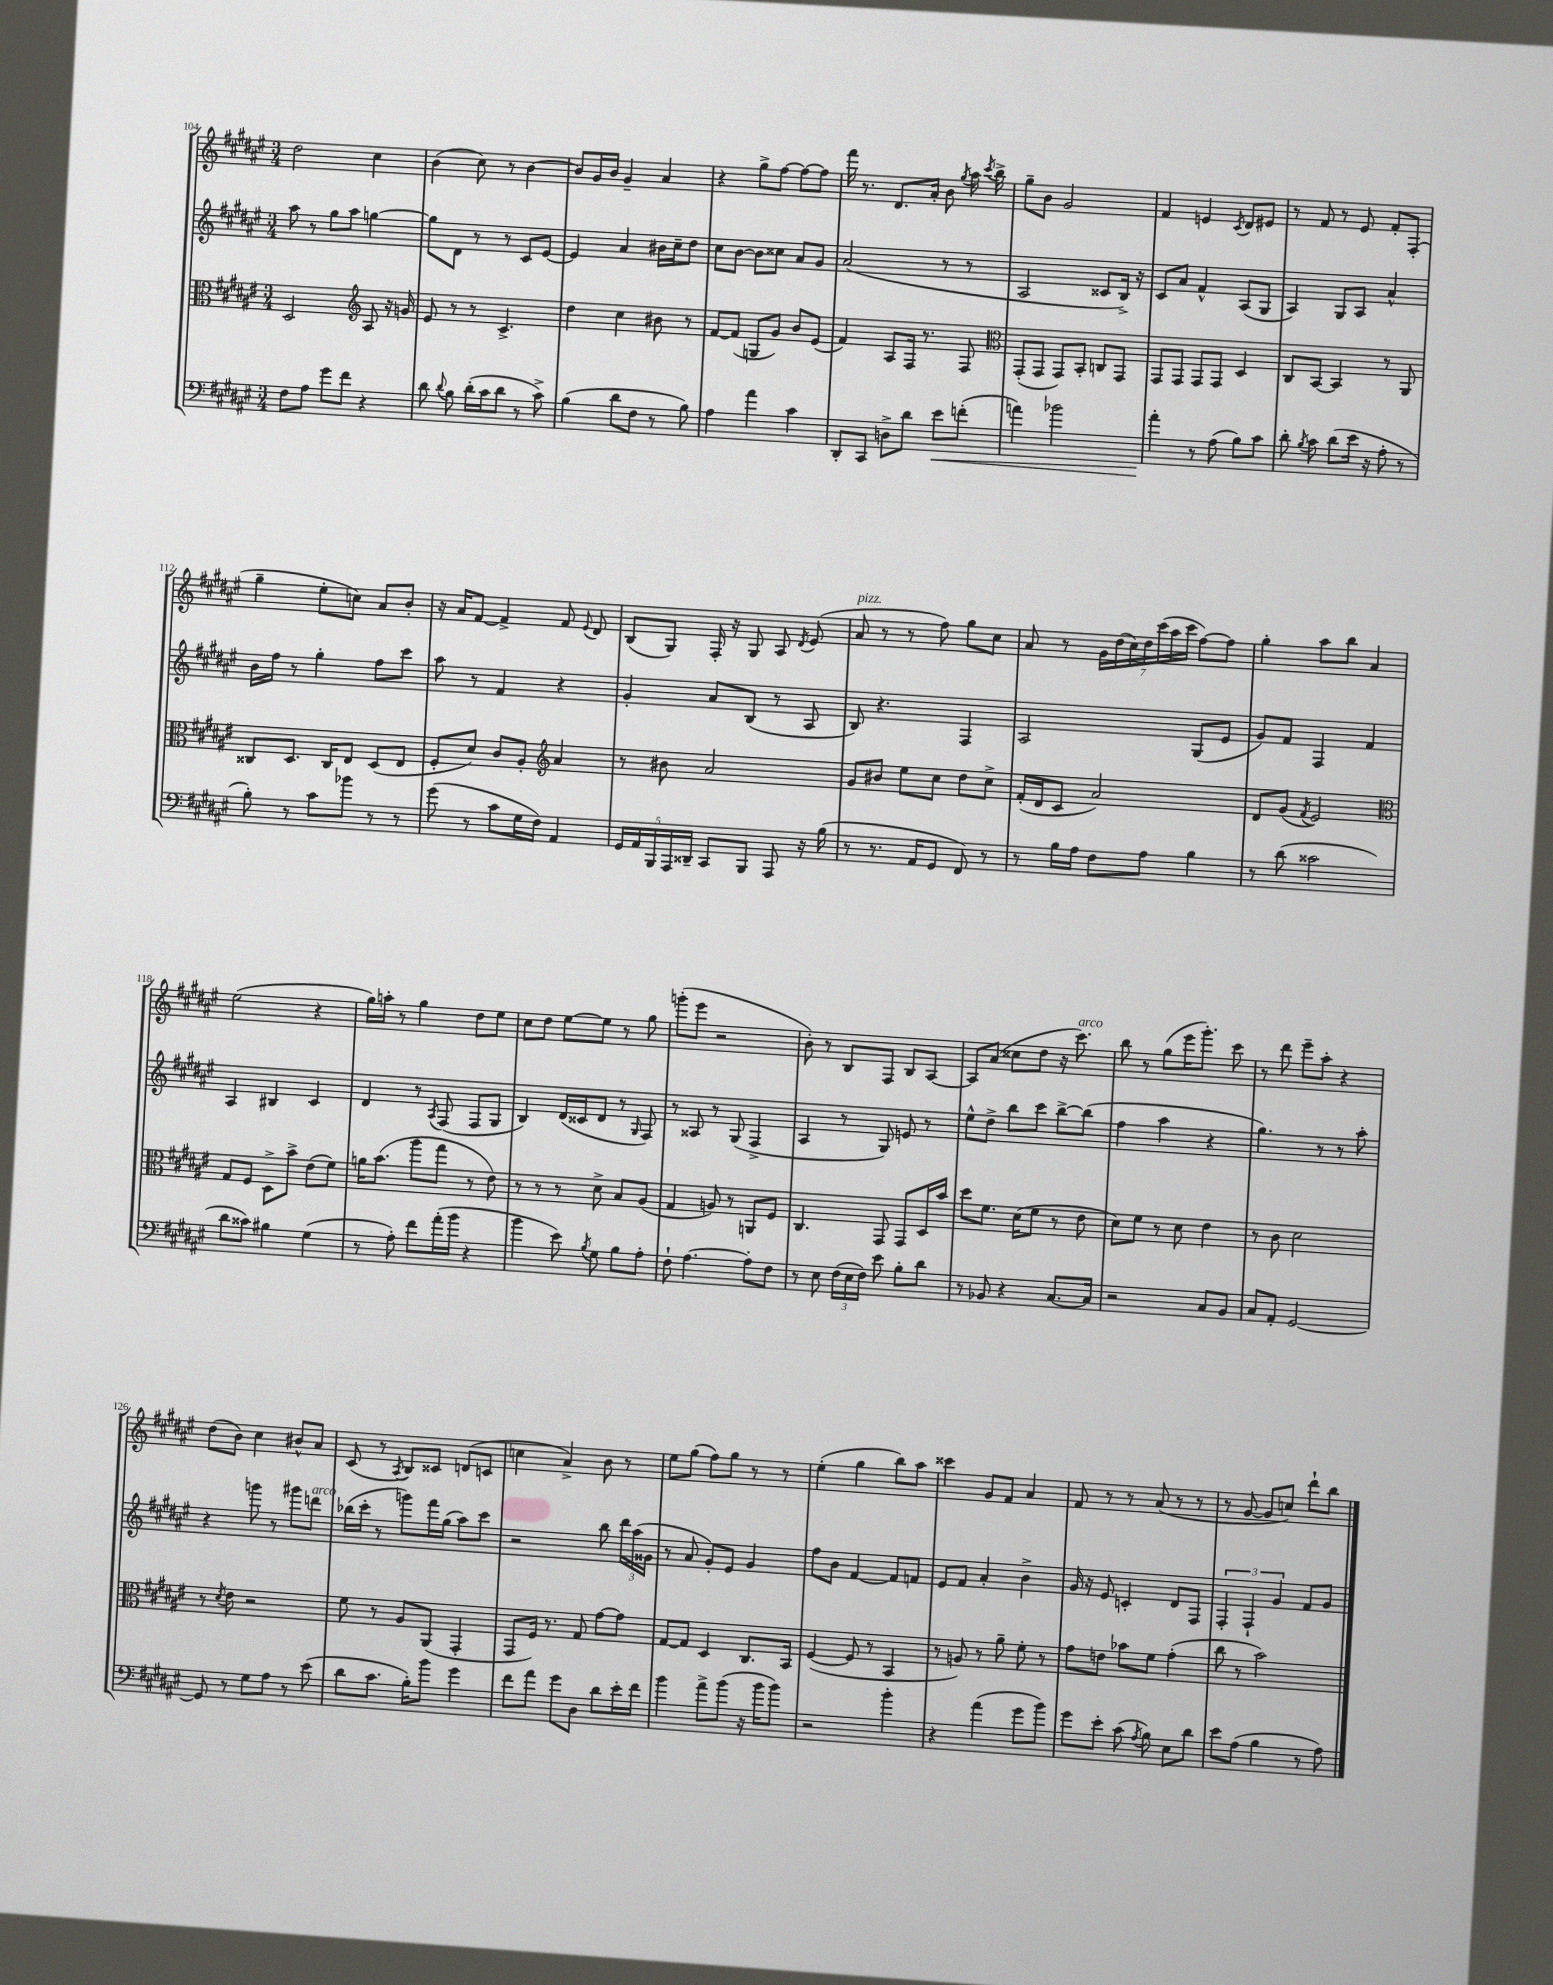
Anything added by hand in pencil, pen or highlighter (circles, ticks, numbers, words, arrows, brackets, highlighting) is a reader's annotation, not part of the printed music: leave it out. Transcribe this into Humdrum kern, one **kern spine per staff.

**kern	**kern	**kern	**kern
*staff4	*staff3	*staff2	*staff1
*clefF4	*clefC3	*clefG2	*clefG2
*k[f#c#g#d#a#e#]	*k[f#c#g#d#a#e#]	*k[f#c#g#d#a#e#]	*k[f#c#g#d#a#e#]
*M3/4	*M3/4	*M3/4	*M3/4
8F#	2D#	8aa#	2dd#
8A#	.	8r	.
8g#	.	8gg#	.
8f#	.	8aa#	.
*	*clefG2	*	*
4r	8A#	[4gg	4cc#
.	16r	.	.
.	16g	.	.
=	=	=	=
8d#	8e#	8gg]	(4b
8qqd#	.	.	.
8B	8r	8d#	.
(16d#'	8r	8r	8cc#)
16c#	.	.	.
8d#	4.c#^	8r	8r
8r	.	8c#	[4b
8c#^)	.	[8e#	.
=	=	=	=
(4B	4dd#	4e#]	8b]
.	.	.	16g#
.	.	.	16b
8d#	4cc#	4a#	4g#~
8F#	.	.	.
8r	8b#	16b#	4a#
.	.	16cc#~	.
8B)	8r	8dd#	.
=	=	=	=
4A#	[8f#	8cc#	4r
.	(8f#]	[8b	.
4a#	8G	8b]	8gg#^
.	8g#)	8cc##	[8ff#
4c#	8b	8a#	8ff#_
.	(8e#	8g#	8ff#]
=	=	=	=
8DD#'	4f#)	(2a#	16fff#
.	.	.	8.r
8CC#	.	.	.
8D^	8A#	.	8.d#
8d#	16F#	.	.
.	8.r	.	16a#'
8e#	.	8r	8b
.	.	.	8qgg#
(8f'	8F#	8r	16aa#
.	.	.	8qccc#
.	.	.	16bb^
=	=	=	=
*	*clefC3	*	*
4a)	(8GG#'	2A#	8gg#~
.	8GG#	.	8b
2b-	8GG#)	.	2g#
.	8BB'	.	.
.	8C	8c##	.
.	8GG#	16B^)	.
.	.	16r	.
=	=	=	=
4a#'	8GG#	8c#	4f#
.	8GG#	8a#	.
8r	8GG#	4f#^^	4e
(8A#	8GG#	.	.
.	.	.	8qc#
8B)	4D#	(8A#	8d#
8c#	.	8G#	8e#
=	=	=	=
8d#'	8C#	4A#)	8r
8qB	.	.	.
8c#	[8BB	.	8f#
(8d#	4BB]	8G#	8r
16e#	.	8A#	8e#
16r	.	.	.
8A#'	8r	4a#^^	8f#'
8r	8AA#	.	(8F#'
=	=	=	=
8B')	8C##	16b	4gg#~
.	.	16ff#	.
8r	8.D#	8r	.
8c#	.	4gg#'	8ee#'
.	16C##	.	.
8b-	8E#	.	8cc)
8r	(8D#	8ff#	8a#
8r	8E#	8ccc#	8b'
=	=	=	=
(8g#	8F#'	8aa#	16r
.	.	.	16a#
8r	8d#)	8r	[8f#
8c#	8c#	4f#	4f#^]
16G#	8A#'	.	.
16F#)	.	.	.
*	*clefG2	*	*
4AA#	4a#	4r	8f#
.	.	.	8qqe#
.	.	.	8d#
=	=	=	=
20GG#	8r	4g#'	(8B
20AA#	.	.	.
20BBB	.	.	.
.	8b#	.	8G#)
20AAA#	.	.	.
20DD##~	.	.	.
8CC#	2a#	8a#	16F#'
.	.	.	16r
8BBB	.	(8B	8G#
8AAA#	.	8r	8A#
.	.	.	8qd#
16r	.	8A#	(8e#
(16B	.	.	.
=	=	=	=
8r	8g#	8B)	8a#
8.r	8b#	4.r	8r
.	8ee#	.	8r
16AA#	.	.	.
8GG#	8cc#	.	8ff#)
8FF#)	8dd#	4F#	8gg#
8r	8cc#^	.	8cc#
=	=	=	=
8r	(16f#'	2A#	8a#
.	16d#	.	.
16B	8c#	.	8r
16A#	.	.	.
8F#	2a#)	.	28g#
.	.	.	(28dd#
.	.	.	28cc#)
.	.	.	28dd#
8A#	.	.	.
.	.	.	(28ccc#
.	.	.	28aa#
.	.	.	28ccc#
4B	.	(8G#	[8ff#)
.	.	8e#	8ff#]
=	=	=	=
8r	8d#	8g#)	4gg#'
(8d#	(8g#	8f#	.
.	8qf#	.	.
2c##	2e#)	4F#	8aa#
.	.	.	8bb
.	.	4f#	4a#
=	=	=	=
*	*clefC3	*	*
8d#	8G#	4A#	(2ee#
8c##)	8F#	.	.
4B#	8D#^	4B#	.
.	8b^	.	.
(4G#	(8e#	4c#	4r
.	8f#)	.	.
=	=	=	=
8r	16a	4d#	16gg#)
.	(8.b	.	16aa'
8A#')	.	.	8r
8f#	8aa#	8r	4gg#
.	.	8qA#	.
(16a#'	8gg#	(8F#	.
16b	.	.	.
4r	8r	8F#	8dd#
.	8e#)	8G#	8ee#
=	=	=	=
4b	8r	4B)	8cc#
.	8r	.	8dd#
8e#)	8r	(16d#	[8ee#
.	.	16c##	.
8qB	.	.	.
8G#	8d#^	8d#	8ee#]
8B	8B	8r	8r
.	.	16qqG#	.
8A#'	(8A#	8F#)	8gg#
=	=	=	=
8F#`	4G#	8r	(8ggg'
[4.A#	.	8A##	8eee#
.	8A)	8r	2r
.	8r	(8G#	.
8A#']	8AA	4F#^	.
8F#	8F#	.	.
=	=	=	=
8r	4.C#	4A#	8b')
8E#	.	.	8r
(24F#	.	8r	8B
24E#	.	.	.
24F#)	.	.	.
8e#	8GG#	8G#)	8F#
8B'	8GG#	8e	8B
8d#	16D#	8r	[8A#
.	16b	.	.
=	=	=	=
8r	8dd#	8ee#^^	8A#]
8BB-	8.f#	8dd#^	(8a#
4r	.	8bb	8cc##
.	(16d#	.	.
.	8f#	8ccc#	8dd#
[8.C#	8r	[8bb^	16r
.	.	.	8.ccc#)
.	8e#	(8bb]	.
16C#]	.	.	.
=	=	=	=
2r	8d#)	4ff#	8bb
.	8f#	.	8r
.	8r	4aa#	(8gg#
.	8d#	.	16eee#
.	.	.	8.ggg#')
8C#	4e#	4r	.
8BB	.	.	8ccc#
=	=	=	=
8C#	8r	4.gg#)	8r
8AA#'	8c#	.	8ddd#
[2GG#	2d#	.	8eee#~
.	.	8r	8aa#'
.	.	8r	4r
.	.	8aa#'	.
=	=	=	=
8GG#]	8r	4r	(8dd#
.	8qd#	.	.
8r	8e#	.	8b)
8G#	2r	8ggg	4cc#
8A#	.	8r	.
8r	.	8ggg#	8b#^^
(8e#	.	8ddd	8a#
=	=	=	=
8d#	8f#	(16bb-	(8c#
.	.	16ccc#'	.
8.c#	8r	8r	8r
.	.	.	8qA#
.	8A#	8ggg)	8B)
16B')	.	.	.
8b	(8AA#	16fff#	8c##
.	.	(16gg#	.
4g#	4GG#'	8aa#)	(8d
.	.	8ccc#	8c
=	=	=	=
8f#	8GG#	2r	4cc
8a#	16F#)	.	.
.	8.r	.	.
8g#	.	.	4a#^)
8D#	8G#	.	.
8d#	[8g#	8bb	8b
16e#'	8g#]	24ddd#	8r
.	.	(24aa#	.
16f#	.	.	.
.	.	24g##	.
=	=	=	=
4b	[8G#	8r	8ee#
.	8G#]	8a#	(8gg#
8a#^	4D#	8g#')	8ff#)
(8b	.	8e#	8gg#
16r	8.C#	4g#	8r
16b	.	.	.
8b)	.	.	8r
.	16BB	.	.
=	=	=	=
2r	([4F#	8ff#	(4ee#'
.	.	8b	.
.	8F#]	[4f#	4gg#
.	8r	.	.
4b'	4BB	8f#]	8bb)
.	.	8f	8aa#
=	=	=	=
4r	8r	8e#	4ccc##
.	8A)	8f#	.
(4a#	8r	4a#'	8g#
.	8a#~	.	8f#
8g#	8f#'	4b^	4a#
8b)	8r	.	.
=	=	=	=
8g#	8g#	16g#	8f#
.	.	16r	.
8e#'	8e	8e#	8r
(8c#	8b-	4c'	8r
8qA#	.	.	.
8B)	8f#	.	(8a#
8E#	(4g#'	8d#	8r
8d#	.	8F#	8r
=	=	=	=
8e#	8cc#	6F#'	8r
(8A#	8r	.	[8g#
.	.	6F#`	.
4B	2b)	.	8g#]
.	.	6g#	.
.	.	.	8cc)
8r	.	8f#	8ddd#`
8A#)	.	8g#	8bb
==	==	==	==
*-	*-	*-	*-
